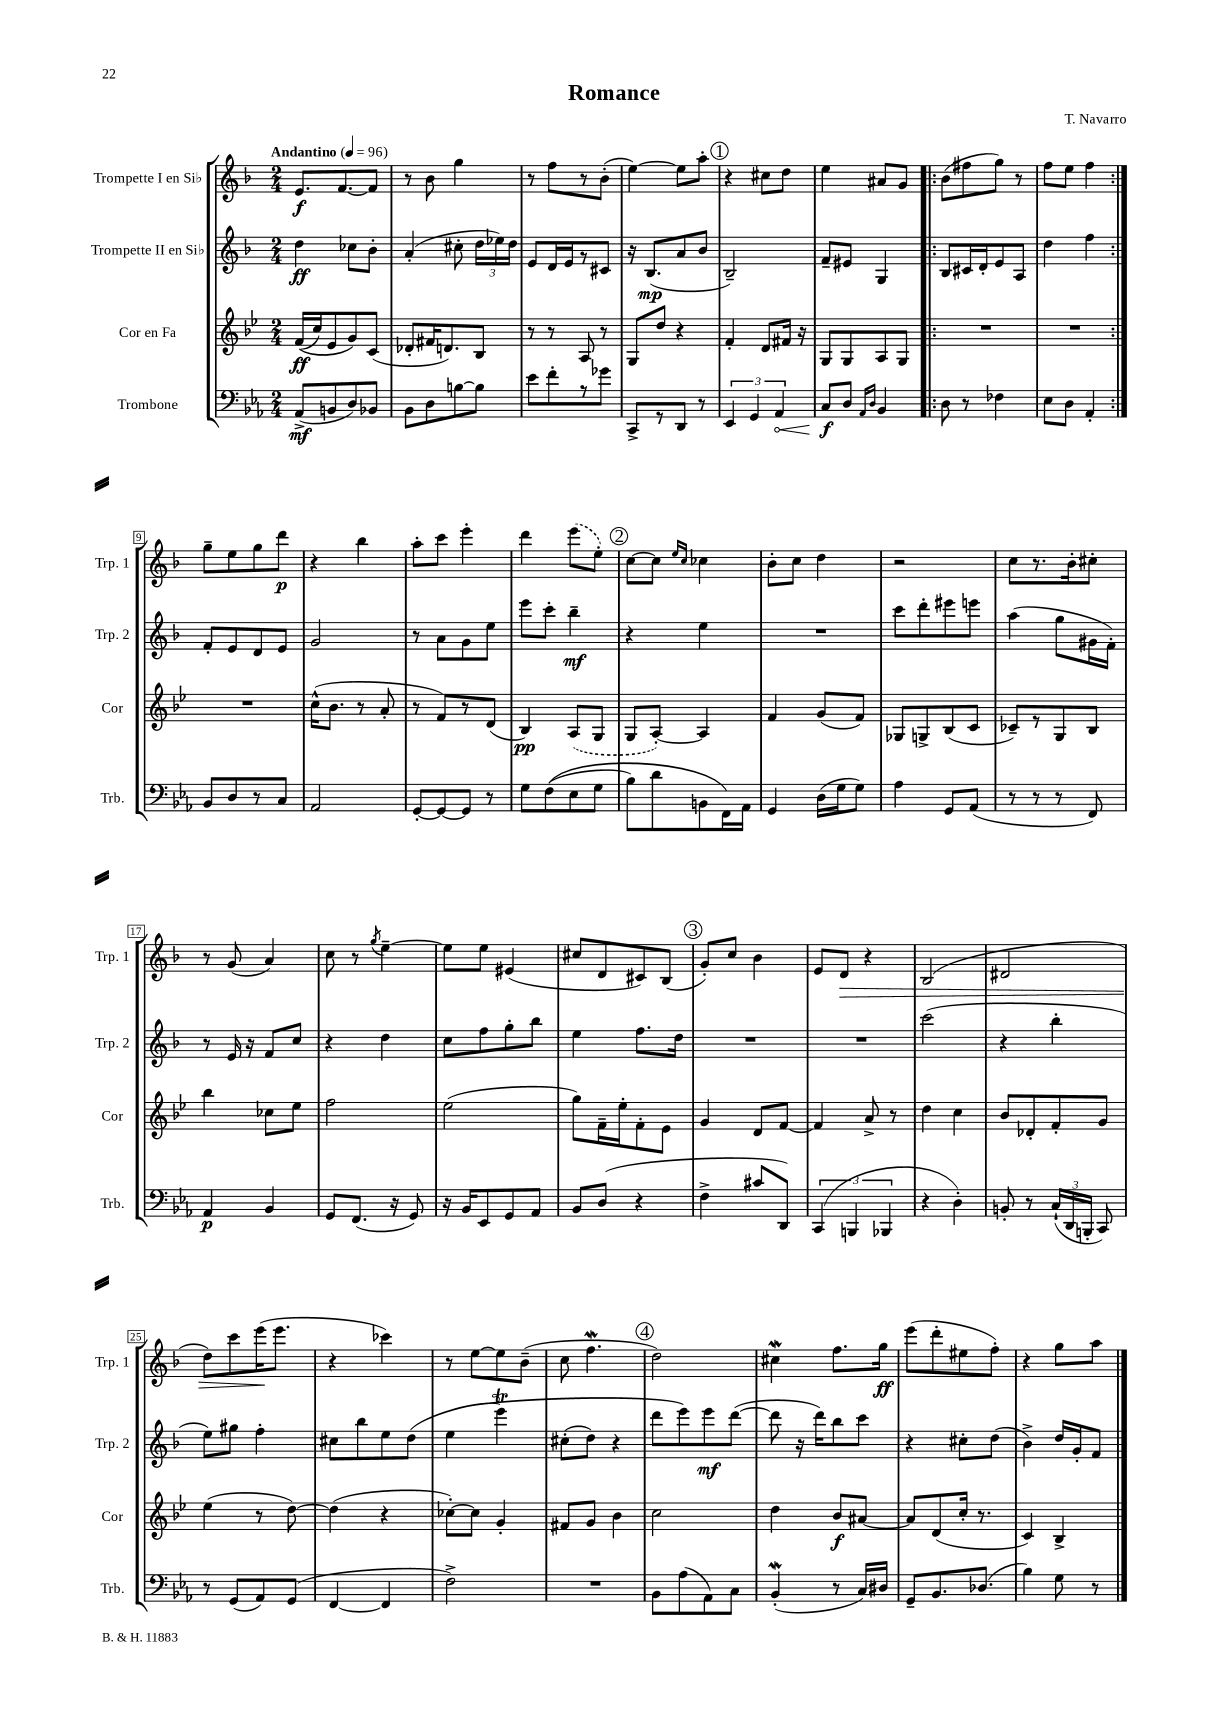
\header { title = "Romance" composer = "T. Navarro" }
<<
\new StaffGroup <<
\new Staff = "s0" \with { instrumentName = "Trompette I en Sib" shortInstrumentName = "Trp. 1" } {
    \clef treble \key f \major \numericTimeSignature \time 2/4 \tempo "Andantino" 4 = 96
    \autoBeamOff e'8.[\f f'8.~ f'8] |
    r8 bes'8 g''4 |
    r8 f''8[ r8 bes'8]-.( |
    e''4~) e''8[ a''8]-. |
    \mark \markup { \circle "1" } r4 cis''8[ d''8] |
    e''4 ais'8[ g'8] |
    \repeat volta 2 { bes'8[( fis''8 g''8]) r8 |
    f''8[ e''8] f''4 | }
    g''8[-- e''8 g''8 d'''8]\p |
    r4 bes''4 |
    a''8[-. c'''8] e'''4-. |
    d'''4 \once \slurDashed e'''8[( e''8]-.) |
    \mark \markup { \circle "2" } c''8[~ c''8] \grace { e''16[ c''16] } ces''4 |
    bes'8[-. c''8] d''4 |
    r2 |
    c''8[ r8. bes'16-. cis''8]-. |
    r8 g'8( a'4) |
    c''8 r8 \acciaccatura { g''8 } e''4~-- |
    e''8[ e''8] eis'4( |
    cis''8[ d'8 cis'8) bes8]( |
    \mark \markup { \circle "3" } g'8[-.) c''8] bes'4 |
    e'8[ d'8]\> r4 |
    bes2( |
    dis'2 |
    d''8[) c'''8 e'''16\!( e'''8.] |
    r4 ces'''4) |
    r8 e''8[~ e''8 bes'8]--( |
    c''8 f''4.\mordent |
    \mark \markup { \circle "4" } d''2) |
    cis''4\mordent f''8.[ g''16]\ff |
    e'''8[( d'''8-. eis''8 f''8]-.) |
    r4 g''8[ a''8] \bar "|." |
}
\new Staff = "s1" \with { instrumentName = "Trompette II en Sib" shortInstrumentName = "Trp. 2" } {
    \clef treble \key f \major \numericTimeSignature \time 2/4
    \autoBeamOff d''4\ff ces''8[ bes'8]-. |
    a'4-.( cis''8-. \tuplet 3/2 { d''16[ ees''16) d''16] } |
    e'8[ d'16 e'16 r8 cis'8] |
    r16 bes8.[\mp( a'8 bes'8] |
    \mark \markup { \circle "1" } bes2--) |
    f'8[-- eis'8] g4 |
    \repeat volta 2 { bes8[ cis'16 d'16-. e'8 a8] |
    d''4 f''4 | }
    f'8[-. e'8 d'8 e'8] |
    g'2 |
    r8 a'8[ g'8 e''8] |
    e'''8[ c'''8]-. bes''4--\mf |
    \mark \markup { \circle "2" } r4 e''4 |
    R2 |
    c'''8[ d'''8-. eis'''8 e'''8] |
    a''4( g''8[ gis'16 f'16]-.) |
    r8 e'16 r16 f'8[ c''8] |
    r4 d''4 |
    c''8[ f''8 g''8-. bes''8] |
    e''4 f''8.[ d''16] |
    \mark \markup { \circle "3" } R2 |
    R2 |
    c'''2( |
    r4 bes''4-. |
    e''8[) gis''8] f''4-. |
    cis''8[ bes''8 e''8 d''8]( |
    e''4\( e'''4\trill) |
    cis''8[-.( d''8]) r4 |
    \mark \markup { \circle "4" } d'''8[ e'''8\) e'''8\mf d'''8]~( |
    d'''8 r16 d'''16[) bes''8 c'''8] |
    r4 cis''8[-. d''8]( |
    bes'4->) d''16[ g'16-. f'8] \bar "|." |
}
\new Staff = "s2" \with { instrumentName = "Cor en Fa" shortInstrumentName = "Cor" } {
    \clef treble \key bes \major \numericTimeSignature \time 2/4
    \autoBeamOff f'16[\ff(\( c''16) ees'8 g'8\) c'8]( |
    des'8[-. fis'16 d'8.) bes8] |
    r8 r8 a8 r8 |
    g8[ d''8] r4 |
    \mark \markup { \circle "1" } f'4-. d'8[ fis'16] r16 |
    g8[ g8 a8 g8] |
    \repeat volta 2 { R2 |
    R2 | }
    R2 |
    c''16[-^( bes'8.] r8 a'8-. |
    r8 f'8[) r8 d'8]( |
    bes4\pp) \once \slurDashed a8[( g8] |
    \mark \markup { \circle "2" } g8[ a8]~-.) a4 |
    f'4 g'8[( f'8]) |
    ges8[ g8-> bes8( c'8] |
    ces'8[--) r8 g8 bes8] |
    bes''4 ces''8[ ees''8] |
    f''2 |
    ees''2( |
    g''8[) f'16-- ees''16-. f'8-. ees'8] |
    \mark \markup { \circle "3" } g'4 d'8[ f'8]~ |
    f'4 a'8-> r8 |
    d''4 c''4 |
    bes'8[ des'8-. f'8-. g'8] |
    ees''4( r8 d''8~) |
    d''4( r4 |
    ces''8[~-.) ces''8] g'4-. |
    fis'8[ g'8] bes'4 |
    \mark \markup { \circle "4" } c''2 |
    d''4 bes'8[\f ais'8]~ |
    ais'8[ d'8( c''16]-. r8. |
    c'4) bes4-> \bar "|." |
}
\new Staff = "s3" \with { instrumentName = "Trombone" shortInstrumentName = "Trb." } {
    \clef bass \key ees \major \numericTimeSignature \time 2/4
    \autoBeamOff aes,8[->\mf( b,8 d8) bes,8] |
    bes,8[ d8 b8~ b8] |
    ees'8[ f'8-. r8 ges'8] |
    c,8[-> r8 d,8] r8 |
    \mark \markup { \circle "1" } \tuplet 3/2 { ees,4 g,4 \once \override Hairpin.circled-tip = ##t aes,4\< } |
    c8[\f\! d8] \grace { aes,16[ d16] } bes,4 |
    \repeat volta 2 { d8 r8 fes4 |
    ees8[ d8] aes,4-. | }
    bes,8[ d8 r8 c8] |
    aes,2 |
    g,8[~-. g,8~ g,8] r8 |
    g8[ f8(\( ees8 g8] |
    \mark \markup { \circle "2" } bes8[) d'8 b,8 f,16\) aes,16] |
    g,4 d16[( g16 g8]) |
    aes4 g,8[ aes,8]( |
    r8 r8 r8 f,8) |
    aes,4\p bes,4 |
    g,8[ f,8.]( r16 g,8) |
    r16 bes,16[ ees,8 g,8 aes,8] |
    bes,8[ d8]( r4 |
    \mark \markup { \circle "3" } f4-> cis'8[ d,8]) |
    \tuplet 3/2 { c,4( b,,4 bes,,4 } |
    r4 d4-.) |
    b,8-. r8 \tuplet 3/2 { c16[-!( d,16 b,,16]-. } c,8) |
    r8 g,8[( aes,8) g,8]( |
    f,4~ f,4 |
    f2->) |
    R2 |
    \mark \markup { \circle "4" } bes,8[ aes8( aes,8) c8] |
    bes,4-.\mordent( r8 c16[) dis16] |
    g,8[-- bes,8. des8.]( |
    bes4) g8 r8 \bar "|." |
}
>>
>>
\layout { \context { \Score \override BarNumber.stencil = #(make-stencil-boxer 0.1 0.3 ly:text-interface::print) } }
